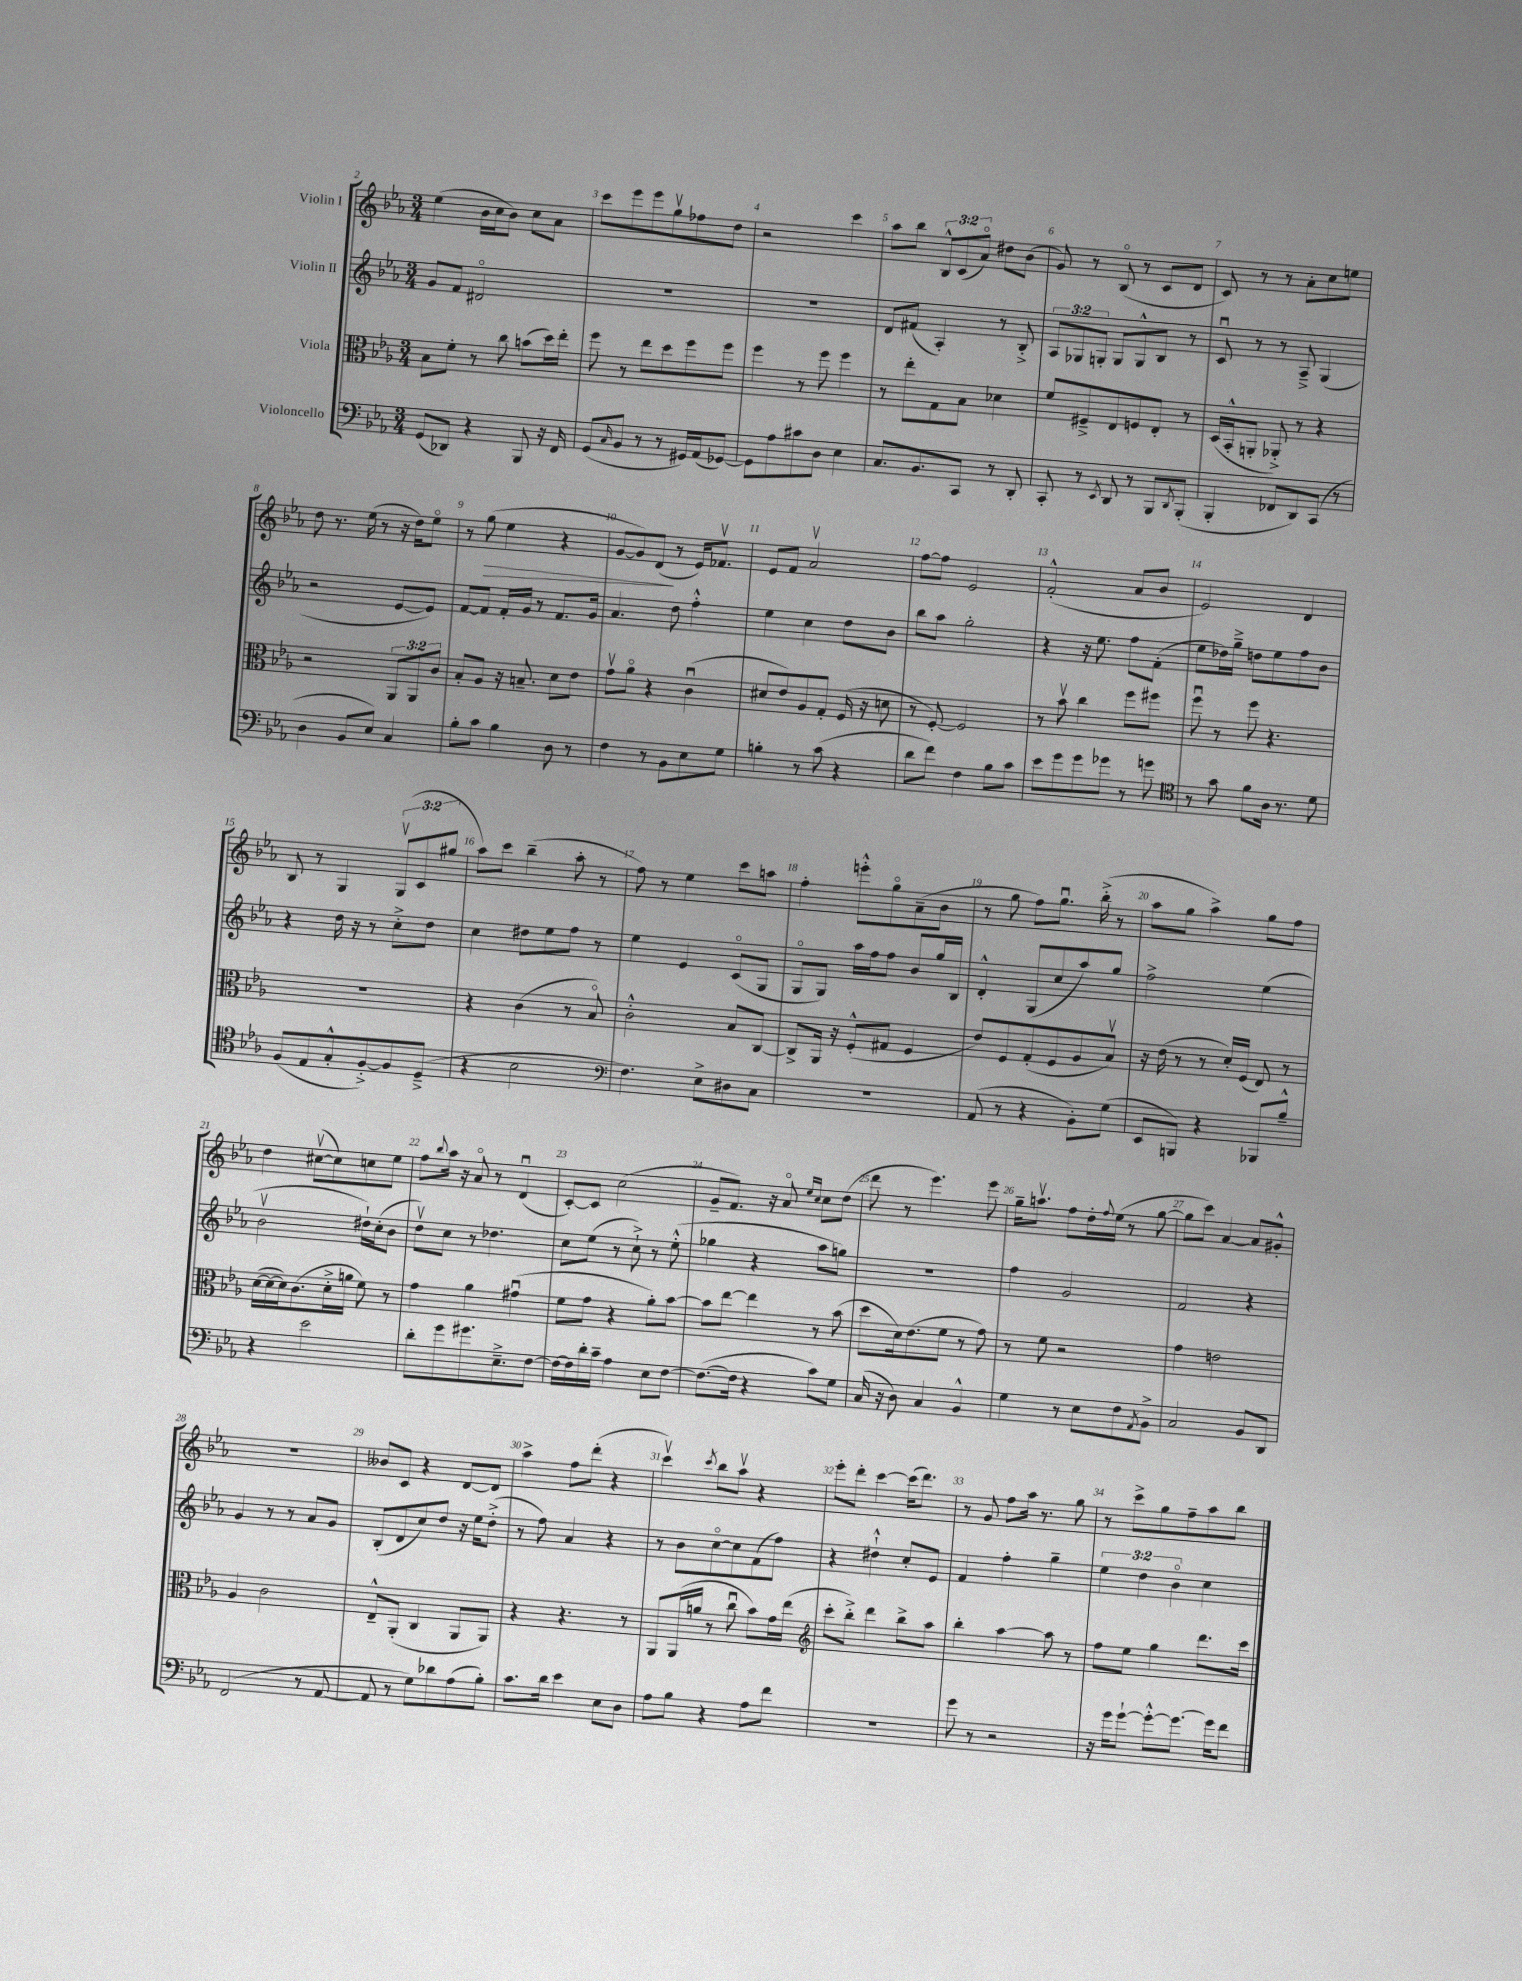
<<
\new StaffGroup <<
\new Staff = "s0" \with { instrumentName = "Violin I" } {
    \clef treble \key ees \major \numericTimeSignature \time 3/4 \override Staff.TupletNumber.text = #tuplet-number::calc-fraction-text
    ees''4( bes'16 c''16 bes'8) c''8 aes'8 |
    c'''8 ees'''8 ees'''8 g''8\upbow fes''8 d''8 |
    r2 c'''4 |
    aes''8 bes''8 \tuplet 3/2 { bes8-^ c'8( aes'8\flageolet) } dis''8 bes'8( |
    g'8) r8 bes8\flageolet( r8 c'8 d'8 |
    c'8) r8 r8 aes'8-. c''8 e''8 |
    d''8 r8. ees''16( r8 r16 d''16) ees''8\flageolet |
    r8 g''8\>( ees''4 r4 |
    g'8~ g'8) d'8\!( r8 ees'16) fes'8.\upbow |
    ees'8 f'8 aes'2\upbow |
    f''8~ f''8 ees'2 |
    f'2-.-^( aes'8 bes'8 |
    ees'2) d'4 |
    bes8 r8 g4 \tuplet 3/2 { g8\upbow( c'8 gis''8 } |
    aes''8) c'''8 bes''4--( aes''8-. r8 |
    f''8) r8 ees''4 c'''8 a''8 |
    f''4-. e'''8-.-^ g''8\flageolet aes'8--( bes'8 |
    r8 g''8 f''8) g''8.\downbow bes''16-.->( r8 |
    aes''8 g''8 aes''4->) g''8 f''8 |
    d''4 cis''8~\upbow( cis''8) c''8 ees''8 |
    f''8 \appoggiatura { bes''8 } aes''16 r16 aes'8\flageolet r8 d'4\downbow( |
    c'8~-.) c'8 c''2( |
    g'8-- f'8.) r16 aes'8\flageolet \grace { ees''16 c''16 } c''8 d''8( |
    d'''8 r8 ees'''4.) ees'''8 |
    g''16-- a''8.\upbow f''8 d''16-. \appoggiatura { f''8 } ees''16( r8 g''8~ |
    g''8 c'''8) aes'4~ aes'8 gis'8-.-^ |
    R2. |
    beses'8 c'8 r4 d'8~ d'8 |
    aes''4-> f''8 d'''8-.( r4 |
    c'''4\upbow) \acciaccatura { c'''8 } bes''8 aes''8\upbow r4 |
    ees'''8-. d'''8-. c'''4~ c'''16( d'''8.) |
    r8 g'8 f''8 aes''16 r8. g''8 |
    r8 c'''8-> g''8 f''8-- aes''8 bes''8 \bar "|." |
}
\new Staff = "s1" \with { instrumentName = "Violin II" } {
    \clef treble \key ees \major \numericTimeSignature \time 3/4 \override Staff.TupletNumber.text = #tuplet-number::calc-fraction-text
    g'8 f'8 dis'2\flageolet |
    R2. |
    R2. |
    d'8 fis'8( aes4-.) r8 bes8-.-> |
    \tuplet 3/2 { aes8 ges8 g8-. } g8 g8-^ bes8 r8 |
    c'8\downbow r8 r8 aes8---> g4( |
    r2 ees'8~ ees'8) |
    f'8~ f'8 f'16-. g'16 r8 f'8. g'16 |
    aes'4. d''8 f''4-.-^ |
    ees''4 c''4 d''8 bes'8 |
    bes''8 aes''8 g''2-. |
    r4 r16 ees''8. f''8 f'8-.( |
    ees''8 des''16) g''16---> d''8 ees''8 f''8 bes'8 |
    r4 d''16 r16 r8 c''8-.-> d''8 |
    c''4 dis''8 ees''8 f''8 r8 |
    ees''4 ees'4 c'8\flageolet( g8 |
    g8\flageolet g8) aes''16 f''16 f''8 bes'8 g''16 bes16 |
    d'4-.-^ g8( c''8 aes''8) g''8 |
    f''2-> ees''4( |
    bes'2\upbow dis''16-!) c''16-.( bes'8 |
    d''8\upbow) c''8 r8 des''4. |
    c''8 ees''8( r8 c''8-!->) r8 ees''8-.-^( |
    ges''4 r4 aes''8 g''8) |
    R2. |
    f''4 g'2 |
    f'2 r4 |
    g'4 r8 r8 aes'8 g'8 |
    bes8-.( d'8 c''8) d''8 r16 ees''16 d''8-.->( |
    r8 f''8) aes'4 r4 |
    r8 bes'8 c''8~\flageolet c''8 f'8( f''8) |
    r4 dis''4-!-^ c''8-. ees'8 |
    f'4 f''4-. g''4-- |
    \tuplet 3/2 { ees''4 d''4 bes'4\flageolet } c''4 \bar "|." |
}
\new Staff = "s2" \with { instrumentName = "Viola" } {
    \clef alto \key ees \major \numericTimeSignature \time 3/4 \override Staff.TupletNumber.text = #tuplet-number::calc-fraction-text
    bes8 f'8-. r8 c''8 b'8( d''16) ees''16-. |
    f''8 r8 ees''8 d''8 f''8 f''8 |
    f''4 r8 f''8 f''4 |
    r8 ees''8-. g8 bes8 des'4 |
    f'8 fis8---> ees8 f8 ees8-. r8 |
    d16( bes,16-.-^ a,8-. aes,8-.->) r8 r4 |
    r2 \tuplet 3/2 { aes,8 aes,8 c'8 } |
    bes8-. aes8 r16 b8.-- d'8 ees'8 |
    g'8\upbow aes'8\flageolet r4 c'4\downbow( |
    dis'8 ees'8) aes8 g8-. f16( r16 d'8 |
    r8 f8~-.) f2 |
    r8 bes'8\upbow c''4 f''8 fis''8 |
    f''8\downbow r8 f''8 r4. |
    R2. |
    r4 c'4( r8 bes8\flageolet) |
    c'2-.-^ bes8 c8~ |
    c8-> aes,16 r16 f8-.-^( gis8 f4 |
    ees'8) f8 g8-.( f8 aes8 bes8\upbow) |
    r16 ees'16( r8 r8 d'16-.) f16( ees8) r8 |
    d'16~( d'16~ d'16) c'8.( d'16-.-> a'16 f'8) r8 |
    g'4 aes'4 gis'4\downbow( |
    f'8 g'8 r4 aes'8-.) bes'8~ |
    bes'8 ees''8~ ees''4 r8 bes'8( |
    d''8 d'16) ees'8.( f'8 r8 g'8) |
    r8 f'8 r2 |
    g'4 e'2 |
    aes4 c'2 |
    ees8---^ aes,8-.( c4 aes,8 aes,8) |
    r4 r4. r8 |
    aes,8 aes,16( a'16 r8 c''8\downbow bes'8) g'16 ees''16( |
    \clef treble c'''8-. bes''8-.->) d'''4 bes''8-> aes''8 |
    bes''4-. aes''4~ aes''8 r8 |
    f''8 ees''8 g''4 d'''8. c'''16 \bar "|." |
}
\new Staff = "s3" \with { instrumentName = "Violoncello" } {
    \clef bass \key ees \major \numericTimeSignature \time 3/4
    g,8( des,8) r4 bes,,8 r16 f,16 |
    g,8( \grace { c16 } bes,8 r8 r8 gis,16) aes,16( ges,8~) |
    ges,8 aes8 cis'8 d8 ees4 |
    c8. bes,8. c,8 r8 d,8-. |
    c,8-. r8 \acciaccatura { ees,8 } d,8 r8 bes,,8 \acciaccatura { d,8 } bes,,8-.( |
    bes,,4-. fes,8 d,8) c,8( r8 |
    d4 bes,8 ees8) c4 |
    bes8-. c'8 bes4 d8 r8 |
    f4 r8 bes,8 ees8 g8 |
    b4-. r8 c'8( r4 |
    d'8 f'8) f4 bes8 c'8 |
    ees'8 g'8 g'8 ges'8 r8 g'8 |
    \clef tenor r8 g'8 f'8 aes16 r8. d'8 |
    f8( ees8 g8-.-^ f8~-.->) f8 d8--->( |
    r4 bes2 |
    \clef bass f4.) ees8-> dis8 c8 |
    R2. |
    aes,8( r8 r4 bes,8-.) g8( |
    ees,8 b,,8) r4 bes,,8 bes8---^ |
    r4 ees'2 |
    d'8-. g'8 gis'8. ees8.---> f8~ |
    f16~ f16 d'16-. c'16-- aes4 ees8 f8~ |
    f8.~( f16 r4 c'8) g8 |
    c16( r16 d8) c4 bes,4-^ |
    g4 r8 ees8 f8 \acciaccatura { aes,8 } bes,8-> |
    c2 bes,8 d,8 |
    f,2( r8 aes,8~ |
    aes,8 r8 g8) des'8 aes8( bes8-.) |
    c'8. d'16 ees'4 ees8 d8 |
    aes8 bes8 r4 aes8 f'8 |
    R2. |
    g'8 r8 r2 |
    r16 g'16 g'8~-! g'8~-.-^ g'8.~ g'16 f'8 \bar "|." |
}
>>
>>
\layout { \context { \Score currentBarNumber = #2 \override BarNumber.break-visibility = ##(#f #t #t) barNumberVisibility = #all-bar-numbers-visible } }
